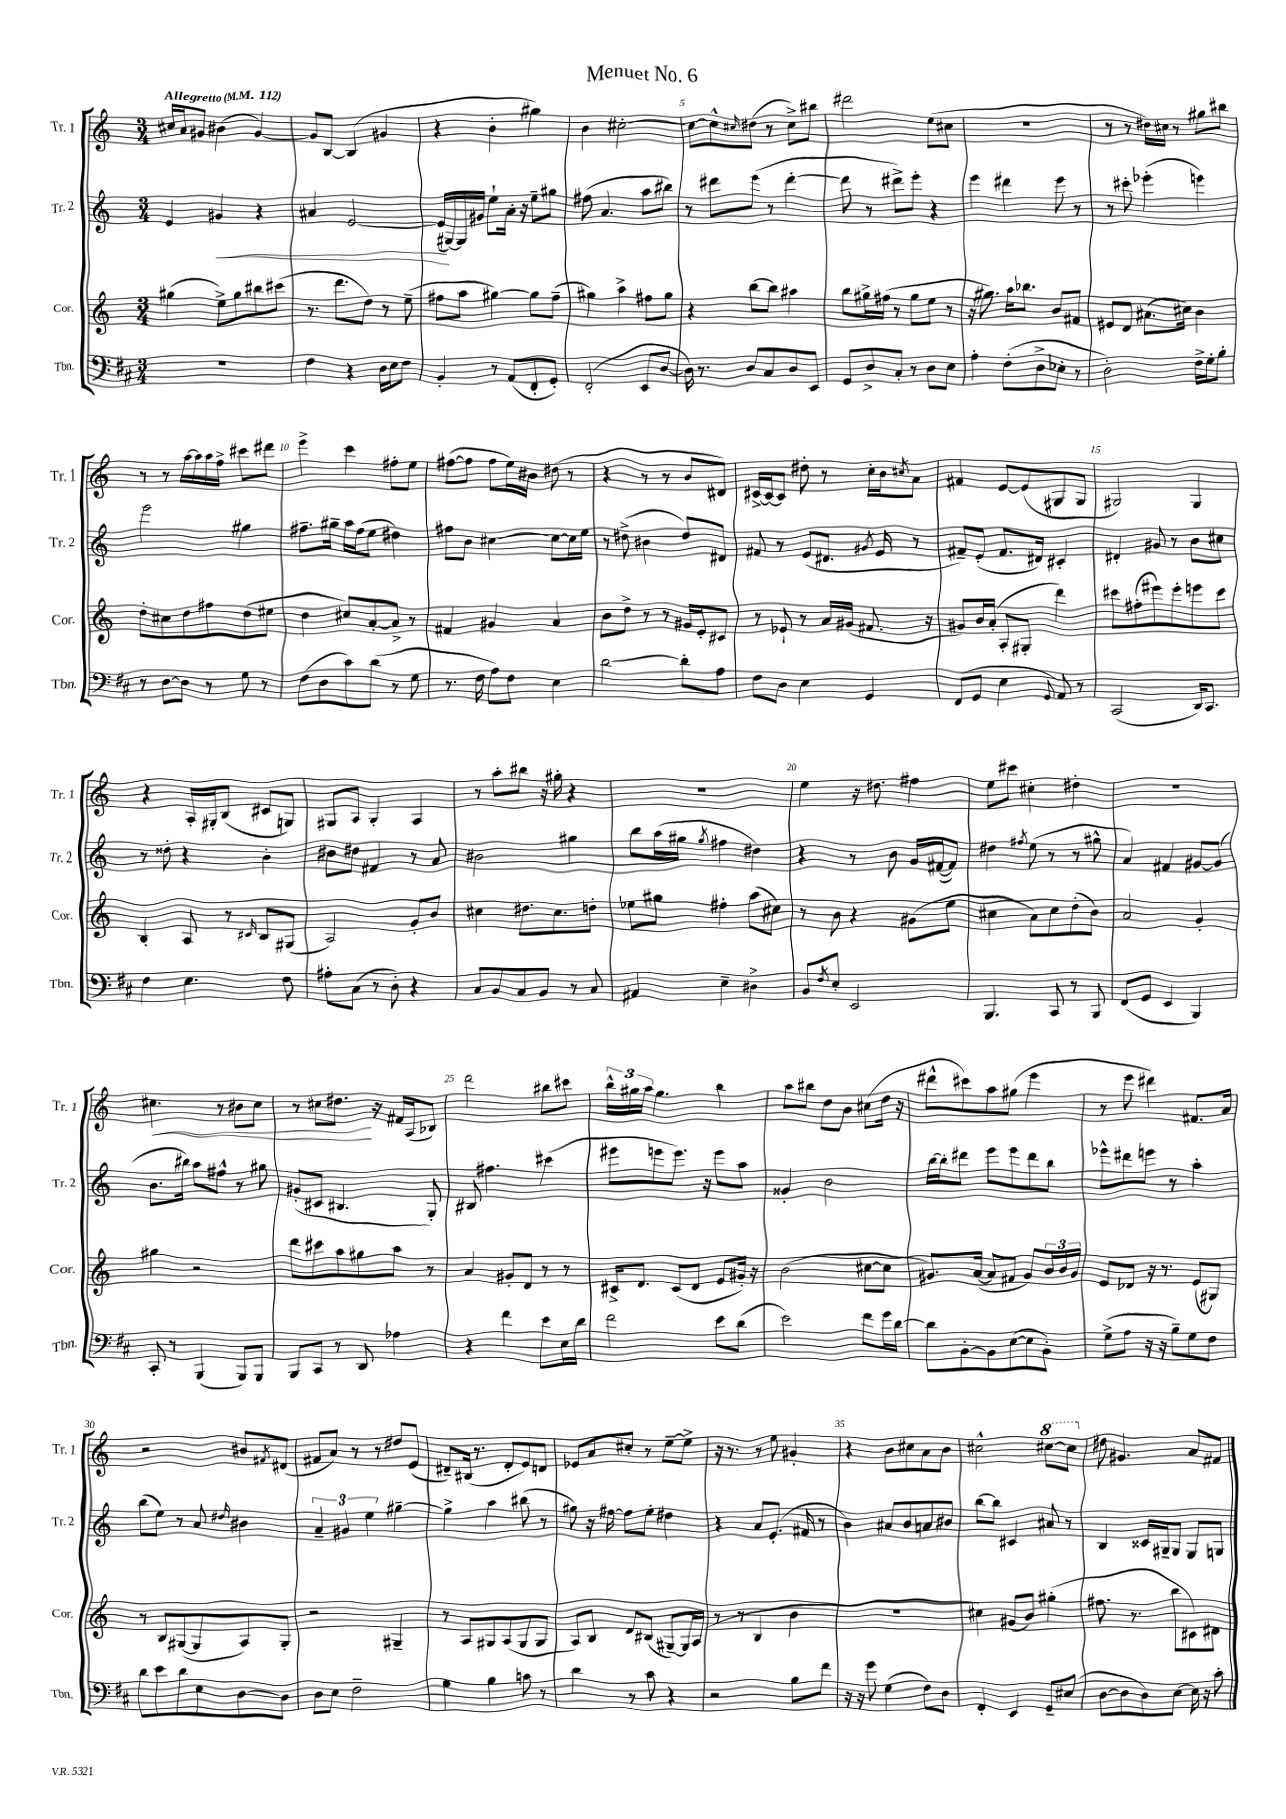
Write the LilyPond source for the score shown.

\header { title = "Menuet No. 6" }
<<
\new StaffGroup <<
\new Staff = "s0" \with { instrumentName = "Tr. 1" shortInstrumentName = "Tr. 1" } {
    \clef treble \key c \major \numericTimeSignature \time 3/4 \tempo "Allegretto" 4 = 112
    cis''16 a'16 gis'8 bis'4( gis'4~) |
    gis'8 b8~ b4( gis'4 |
    r4 b'4-. gis''4) |
    b'4 cis''2~-. |
    cis''8~ cis''8-^ \grace { cis''16 } dis''8( r8 cis''8->) bis''8 |
    dis'''2 e''8( cis''8 |
    R2. |
    r8 r8 dis''16) cis''16 r8 gis''8 bis''8 |
    r8 r8 a''16~ a''16 a''16 f''16-> cis'''8 dis'''8 |
    e'''4-> c'''4 fis''8-. e''8 |
    fis''8~( fis''8 fis''8 e''16) bis'16 dis''8( r8 |
    r4 r8 r8 b'8 dis'8) |
    cis'16~-> cis'16~ cis'8 dis''8-. r8 c''16-. b'16 \acciaccatura { cis''8 } a'8 |
    fis'4 e'8~ e'8( gis8 gis8 |
    gis2) gis4 |
    r4 a16-. gis16-. b8( cis'8 g8) |
    gis8 a8 gis4-. a4 |
    r8 a''8-. bis''8 r16 gis''16-. r4 |
    R2. |
    e''4 r16 dis''8. fis''4 |
    e''8 cis'''8 cis''4-. dis''4-. |
    R2. |
    cis''4.\< r8 bis'8 cis''8 |
    r8 cis''8 dis''8.\! r16 fis'16 a16( bes8) |
    d'''2 bis''8 cis'''8 |
    \tuplet 3/2 { b''16-^ gis''16 a''16 } gis''4. b''4 |
    a''8 bis''8 d''8 b'8 cis''8( d''16 r16 |
    dis'''8-^ cis'''8) a''8 gis''8( e'''4 |
    r8 e'''8 dis'''4) fis'8. a'16 |
    r2 bis'8 \acciaccatura { fis'8 } dis'8( |
    fis'8 a'8) r8 r8 dis''8 e'8( |
    dis'8--) bis16( r8. dis'8-. e'8) d'8 |
    ees'8 a'8 cis''8-. r8 e''8~-- e''8-> |
    r16 r8. r8 e''8 gis'4-. |
    r4 b'8 cis''8 a'8 b'8 |
    cis''2-^ \ottava #1 cis'''8~ cis'''8 \ottava #0 |
    dis''8 gis'4. a'8 fis'8 \bar "|." |
}
\new Staff = "s1" \with { instrumentName = "Tr. 2" shortInstrumentName = "Tr. 2" } {
    \clef treble \key c \major \numericTimeSignature \time 3/4
    e'4 gis'4\< r4 |
    ais'4 e'2~ |
    e'16\!( gis16~) gis16 gis'16 e''8-! a'16-. r16 e''8-- gis''8 |
    fis''8( a'4. a''8 bis''8) |
    r8 dis'''8 e'''8( r8 dis'''4~-. |
    dis'''8 r8 dis'''8->) e'''8-. r4 |
    e'''4 dis'''4 e'''8 r8 |
    r8 cis'''8-. ees'''4-.( e'''4) |
    e'''2 gis''4 |
    fis''8.-- gis''16-- a''16 fis''16( e''8 dis''4) |
    fis''8 b'8 cis''4~ cis''8~ cis''16 e''16 |
    r8 dis''8->( bis'4 dis''8) dis'8 |
    fis'8 r8 e'8( dis'8. \acciaccatura { gis'8 } e'16 r8 |
    fis'8--) e'8-.( fis'8. dis'16) cis'4-. |
    dis'4-. gis'8 r8 b'8 cis''8 |
    r8 disis''8-. r4 b'4-. |
    bis'8 dis''8 fis'4 r8 a'8 |
    bis'2 gis''4 |
    b''8 a''16( gis''16 \acciaccatura { gis''8 } fis''4 dis''4) |
    r4 r8 b'8 g'16 fis'16~( fis'8) |
    dis''4 \acciaccatura { fis''8 } e''8( r8 r8 gis''8-^ |
    a'4) fis'4 gis'8~ gis'8( |
    b'8. bis''16) a''8 fis''8-^ r8 gis''8 |
    gis'8-.( cis'8 bis4. g8-.) |
    bis8 fis''4. cis'''4( |
    eis'''8 e'''8 e'''8.) r16 e'''8 a''8 |
    gisis'4-. b'2 |
    b''16~ b''16-. dis'''8 e'''8 e'''8 dis'''8 b''8 |
    ees'''8-^ dis'''8 e'''8 r8 a''4-. |
    b''8( e''8) r8 a'8 \grace { dis''16 } bis'4 |
    \tuplet 3/2 { a'4-- gis'4 e''4 } gis''4~-- |
    gis''4-> a''4 bis''8( r8 |
    gis''8) r16 fis''16~ fis''8 e''8-. dis''4 |
    r4 a'8 e'8.-.( fis'16 r8 |
    b'4) ais'8 b'8 a'8 bis'8 |
    b''8~ b''8 cis'4 ais'8 r8 |
    b4 cisis'16 gis16-- gis8 gis8 g8 \bar "|." |
}
\new Staff = "s2" \with { instrumentName = "Cor." shortInstrumentName = "Cor." } {
    \clef treble \key c \major \numericTimeSignature \time 3/4
    gis''4( e''8->) gis''8 bis''8 cis'''8( |
    r8. d'''8. d''8) r8 e''8--( |
    fis''8 a''8 gis''4~) gis''8 fis''8--( |
    gis''4) a''4-> fis''8 gis''8 |
    r4 b''8~ b''8 ais''4 |
    b''8 gis''16-> fis''16( r8 gis''8 e''8 r8 |
    r16 gis''8.) a''16 bes''8. b'8 fis'8 |
    eis'8 d'8 ais'8.( cis''16) b'4 |
    d''8-. cis''8 d''8 fis''8 d''8( eis''8 |
    d''4 cis''8) a'8~-. a'8-> r8 |
    fis'4 gis'4 a'4 |
    b'8 d''8-> r8 r8 gis'16 e'16-. cis'8 |
    r8 ees'8-! r8 a'16 gis'16( fis'8. r16 |
    gis'8) b'16 a'16-.( a8-. gis8-. d'''4) |
    cis'''8 fis''8-.( eis'''8) eis'''8-. e'''8 cis'''8 |
    b4-. a8 r8 \grace { cis'16 } b8 gis8( |
    a2) g'8-. b'8 |
    cis''4 dis''8. cis''8. d''8-. |
    ees''8 gis''8 fis''4-. a''8( cis''8) |
    r8 b'8 r4 gis'8( e''8 |
    cis''4 a'8) cis''8 d''8-.( b'8) |
    a'2 g'4-. |
    gis''4 r2 |
    d'''8 cis'''8 a''8 gis''8 a''8 r8 |
    a'4 gis'8-. d'8 r8 r8 |
    cis'16-> d'8. cis'8( d'8 e'8 gis'16-.) r16 |
    b'2( cis''8~ cis''8 |
    gis'8.) a'16~( a'8 fis'8 gis'8) \tuplet 3/2 { b'16 b'16 gis'16 } |
    e'8 des'8 r16 r8. e'8( gis8) |
    r8 b8 gis8~( gis8 a8) gis8-. |
    r2 gis4-- |
    r8 a8 gis8 a8( gis8 gis8 |
    a8) b8 d'8 bis8( gis8~--) gis16 a16( |
    r8 r8 b4 b'4 |
    R2. |
    cis''4) gis'8( b'8) gis''4-.( |
    fis''8. r8. b''8 cis'8) dis'8 \bar "|." |
}
\new Staff = "s3" \with { instrumentName = "Tbn." shortInstrumentName = "Tbn." } {
    \clef bass \key d \major \numericTimeSignature \time 3/4
    R2. |
    fis4 r4 d16 e16 fis8 |
    b,4-. r8 a,8( fis,8-. g,8-.) |
    fis,2-.( e,8 d8~ |
    d16) r8. d8 cis8 d8 e,8 |
    g,8 d8-> cis8-. r8 d8 e8 |
    a4-. fis8-.( d8-> ees8-. r8 |
    d2-.) fis16-> g16-. b8-. |
    r8 d8~ d8 r8 g8 r8 |
    fis8( d8 cis'8) d'8( r8 g8 |
    r8. fis16 a8) fis8 e4 |
    d'2~ d'8-. a8 |
    fis8 d8 e4 g,4 |
    fis,8( g,8 e4 \appoggiatura { g,8 } a,8) r8 |
    cis,2( d,16) cis,8. |
    fis4 e4. fis8 |
    ais8-. cis8( r8 d8-.) r4 |
    cis8 b,8 cis8 b,8 r8 cis8 |
    ais,4 e4-- dis4-> |
    b,8 \acciaccatura { fis8 } e8-. e,2 |
    b,,4. cis,8 r8 b,,8 |
    fis,8( g,8 e,4 b,,4) |
    cis,8-. r8 b,,4( b,,8) b,,8 |
    b,,8 cis,8 r8 d,8 aes4 |
    r4 fis'4 e'8 e16 d'16 |
    fis'2 e'8 d'8( |
    e'2) fis'8 g'16 d'16~ |
    d'8 b,8~-. b,8 e8~( e8 b,8-.) |
    g8->( a8 r16 r16 b8--) g8 fis8 |
    d'8 e'8 d'8 e8 d8~ d8 |
    d8 e8 fis2-- |
    g4 b4 c'8 r8 |
    d'4 r8 cis'8 r4 |
    r2 b8 fis'8 |
    r16 r16 g'8 g4( fis8) d8 |
    fis,4-. e,4 g,8-- eis8( |
    d8~ d8 d8) e8~ e16 r16 cis'8-. \bar "|." |
}
>>
>>
\layout { \context { \Score \override BarNumber.break-visibility = ##(#f #t #t) barNumberVisibility = #(every-nth-bar-number-visible 5) } }
